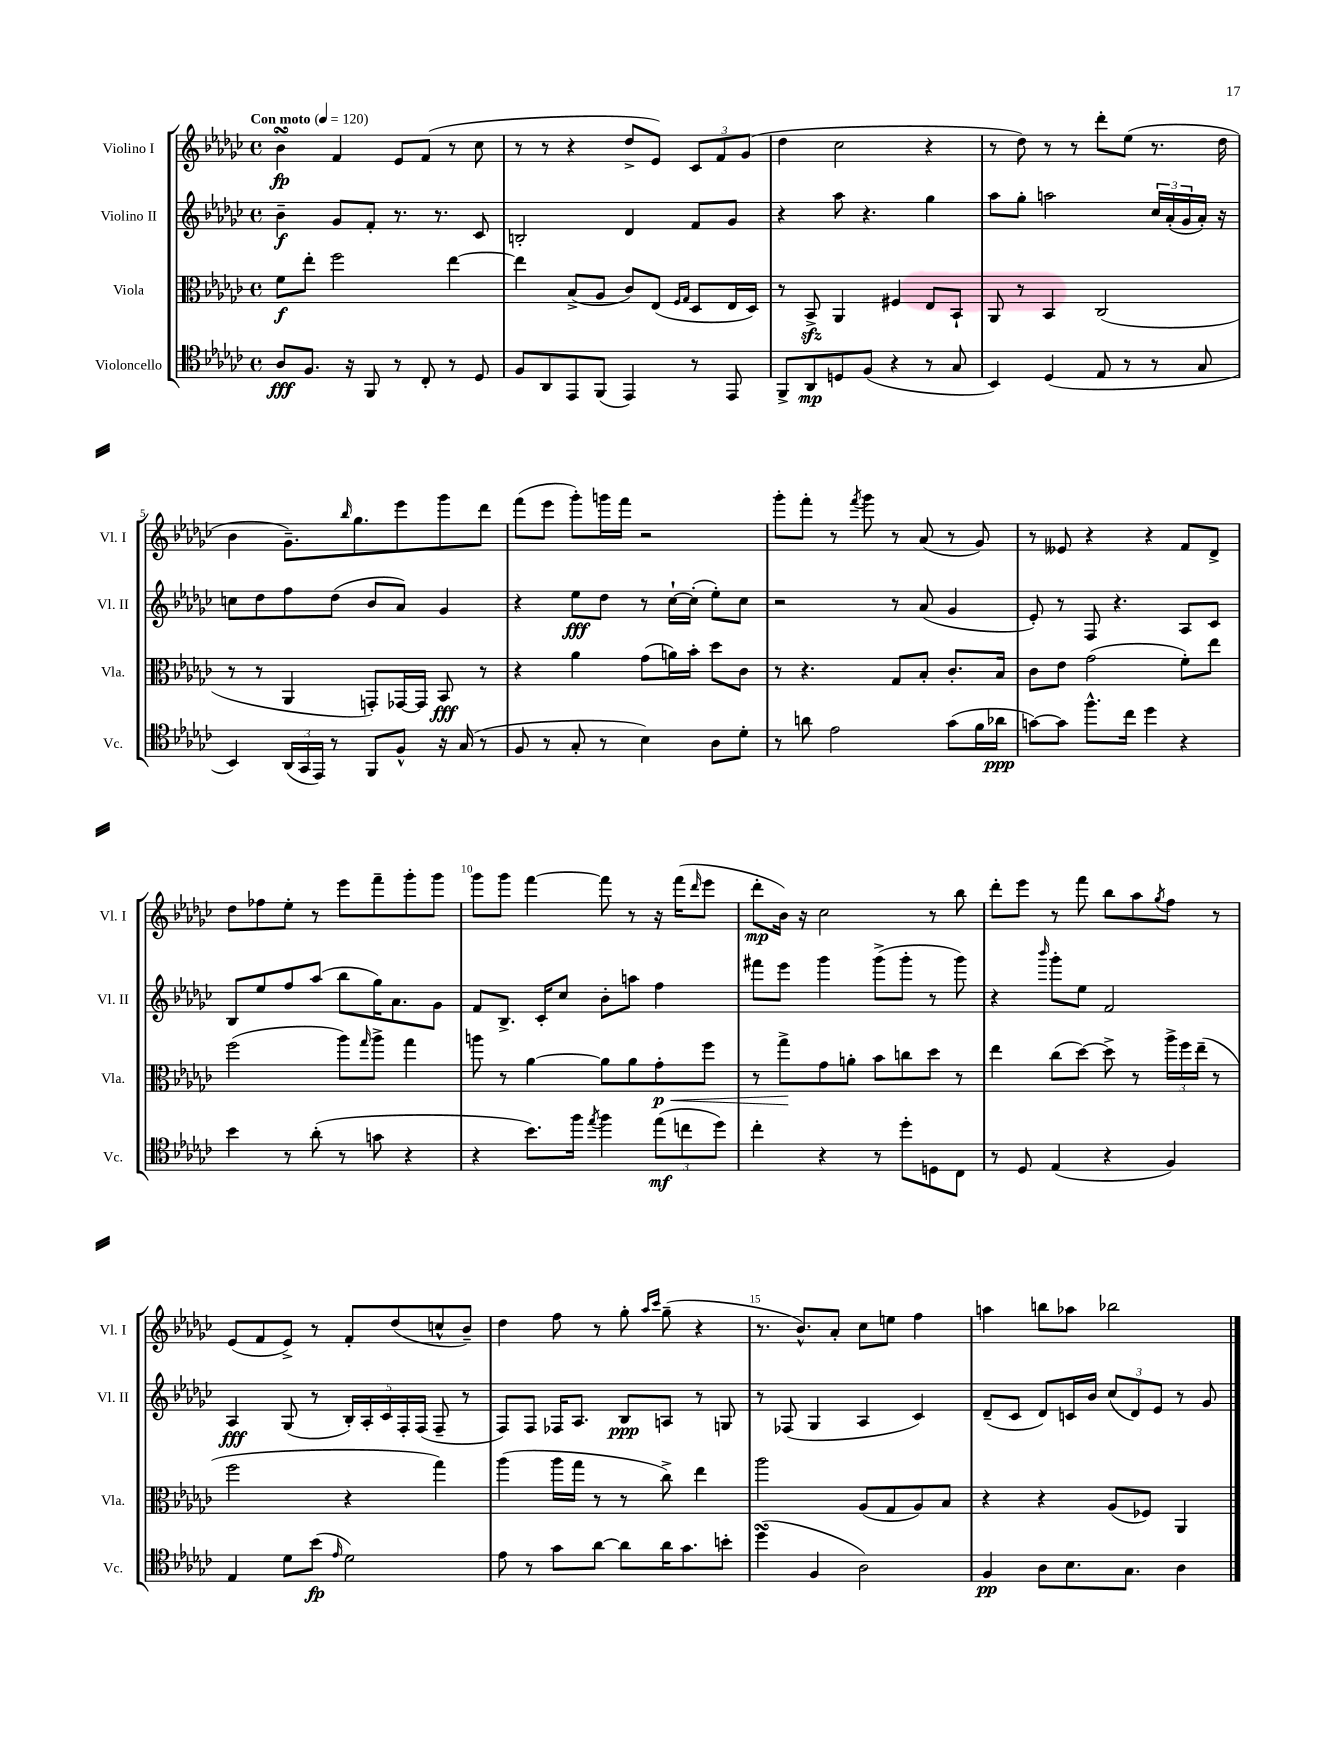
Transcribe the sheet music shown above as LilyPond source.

<<
\new StaffGroup <<
\new Staff = "s0" \with { instrumentName = "Violino I" shortInstrumentName = "Vl. I" } {
    \clef treble \key ges \major \defaultTimeSignature \time 4/4 \tempo "Con moto" 4 = 120
    bes'4\turn\fp f'4 ees'8 f'8( r8 ces''8 |
    r8 r8 r4 des''8-> ees'8) \tuplet 3/2 { ces'8 f'8 ges'8( } |
    des''4 ces''2 r4 |
    r8 des''8) r8 r8 des'''8-. ees''8( r8. des''16 |
    bes'4 ges'8.--) \grace { bes''16 } ges''8. ees'''8 ges'''8 des'''8 |
    f'''8( ees'''8 ges'''8-.) g'''16 f'''16 r2 |
    ges'''8-. f'''8-. r8 \acciaccatura { f'''8 } ges'''8 r8 aes'8( r8 ges'8) |
    r8 eeses'8 r4 r4 f'8 des'8-> |
    des''8 fes''8 ees''8-. r8 ees'''8 f'''8-- ges'''8-. ges'''8 |
    ges'''8 ges'''8 f'''4~ f'''8 r8 r16 f'''16( \grace { des'''16 } ees'''8 |
    des'''8-.\mp bes'16) r16 ces''2 r8 bes''8 |
    des'''8-. ees'''8 r8 f'''8 bes''8 aes''8 \acciaccatura { ges''8 } f''8 r8 |
    ees'8( f'8 ees'8->) r8 f'8-. des''8( c''8-^ bes'8--) |
    des''4 f''8 r8 ges''8-. \grace { aes''16 ces'''16 } ges''8--( r4 |
    r8. bes'8.-^) aes'8-. ces''8 e''8 f''4 |
    a''4 b''8 aes''8 bes''2 \bar "|." |
}
\new Staff = "s1" \with { instrumentName = "Violino II" shortInstrumentName = "Vl. II" } {
    \clef treble \key ges \major \defaultTimeSignature \time 4/4
    bes'4--\f ges'8 f'8-. r8. r8. ces'8 |
    b2-. des'4 f'8 ges'8 |
    r4 aes''8 r4. ges''4 |
    aes''8 ges''8-. a''2 \tuplet 3/2 { ces''16 aes'16-.( ges'16 } aes'16-.) r16 |
    c''8 des''8 f''8 des''8( bes'8 aes'8) ges'4 |
    r4 ees''8\fff des''8 r8 ces''16~-! ces''16-.( ees''8-.) ces''8 |
    r2 r8 aes'8( ges'4 |
    ees'8-.) r8 f8 r4. aes8 ces'8 |
    bes8 ees''8 f''8 aes''8( bes''8 ges''16) aes'8. ges'8 |
    f'8 bes8.-> ces'16-. ces''8 bes'8-. a''8 f''4 |
    fis'''8 ees'''8 ges'''4 ges'''8->( ges'''8-. r8 ges'''8) |
    r4 \grace { bes'''16 } ges'''8-. ees''8 f'2 |
    aes4\fff ges8( r8 \tuplet 5/4 { bes16-.) aes16-. ces'16 f16-. f16( } f8-- r8 |
    f8) f8 fes16 aes8. bes8\ppp a8 r8 g8 |
    r8 fes8( ges4 aes4 ces'4) |
    des'8--( ces'8 des'8) c'16 bes'16 \tuplet 3/2 { ces''8( des'8) ees'8 } r8 ges'8 \bar "|." |
}
\new Staff = "s2" \with { instrumentName = "Viola" shortInstrumentName = "Vla." } {
    \clef alto \key ges \major \defaultTimeSignature \time 4/4
    f'8\f ees''8-. f''2 ees''4~ |
    ees''4 bes8->( aes8 ces'8) ees8( \grace { f16 ges16 } des8 ees16 des16) |
    r8 bes,8->\sfz aes,4 fis4 ees8 bes,8-! |
    aes,8 r8 bes,4 ces2( |
    r8 r8 aes,4 g,8-.) ges,16~ ges,16 bes,8\fff r8 |
    r4 aes'4 ges'8( a'16) bes'16-. des''8 ces'8 |
    r8 r4. ges8 bes8-. ces'8.-. bes16 |
    ces'8 ees'8 ges'2( f'8-.) ees''8 |
    f''2( aes''8) \grace { ges''16 } aes''8-> ges''4 |
    a''8 r8 aes'4~ aes'8 aes'8 ges'8-.\p\< f''8 |
    r8 ges''8->\! ges'8 a'8-. bes'8 c''8 des''8 r8 |
    ees''4 ces''8( des''8~) des''8-> r8 \tuplet 3/2 { aes''16-> f''16 ees''16--( } r8 |
    f''2 r4 ges''4) |
    aes''4( aes''16 ges''16 r8 r8 ces''8->) ees''4 |
    aes''2 aes8( ges8 aes8) bes8 |
    r4 r4 aes8( fes8) aes,4 \bar "|." |
}
\new Staff = "s3" \with { instrumentName = "Violoncello" shortInstrumentName = "Vc." } {
    \clef tenor \key ges \major \defaultTimeSignature \time 4/4
    aes8\fff f8. r16 f,8 r8 ces8-. r8 des8 |
    f8 aes,8 ees,8 f,8( ees,4) r8 ees,8 |
    f,8-> aes,8\mp d8 f8( r4 r8 ges8 |
    bes,4) des4( ees8 r8 r8 ges8 |
    bes,4) \tuplet 3/2 { aes,16( ges,16 ees,16) } r8 f,8 f8-^ r16 ges16( r8 |
    f8 r8 ges8-. r8 bes4) aes8 des'8-. |
    r8 a'8 ees'2 ges'8( f'16 aes'16\ppp |
    g'8~) g'8 f''8.-^ ces''16 des''4 r4 |
    bes'4 r8 aes'8-.( r8 g'8 r4 |
    r4 bes'8.) f''16 \acciaccatura { ees''8 } f''4 \tuplet 3/2 { ees''8\mf( c''8 des''8) } |
    ces''4-. r4 r8 des''8-. d8 ces8 |
    r8 des8 ees4( r4 f4) |
    ees4 des'8 bes'8\fp( \grace { ees'16 } des'2) |
    ees'8 r8 ges'8 aes'8~ aes'8 aes'16 ges'8. b'8-. |
    des''4\turn( f4 aes2) |
    f4\pp aes8 bes8. ges8. aes4 \bar "|." |
}
>>
>>
\layout { \context { \Score \override BarNumber.break-visibility = ##(#f #t #t) barNumberVisibility = #(every-nth-bar-number-visible 5) } }
